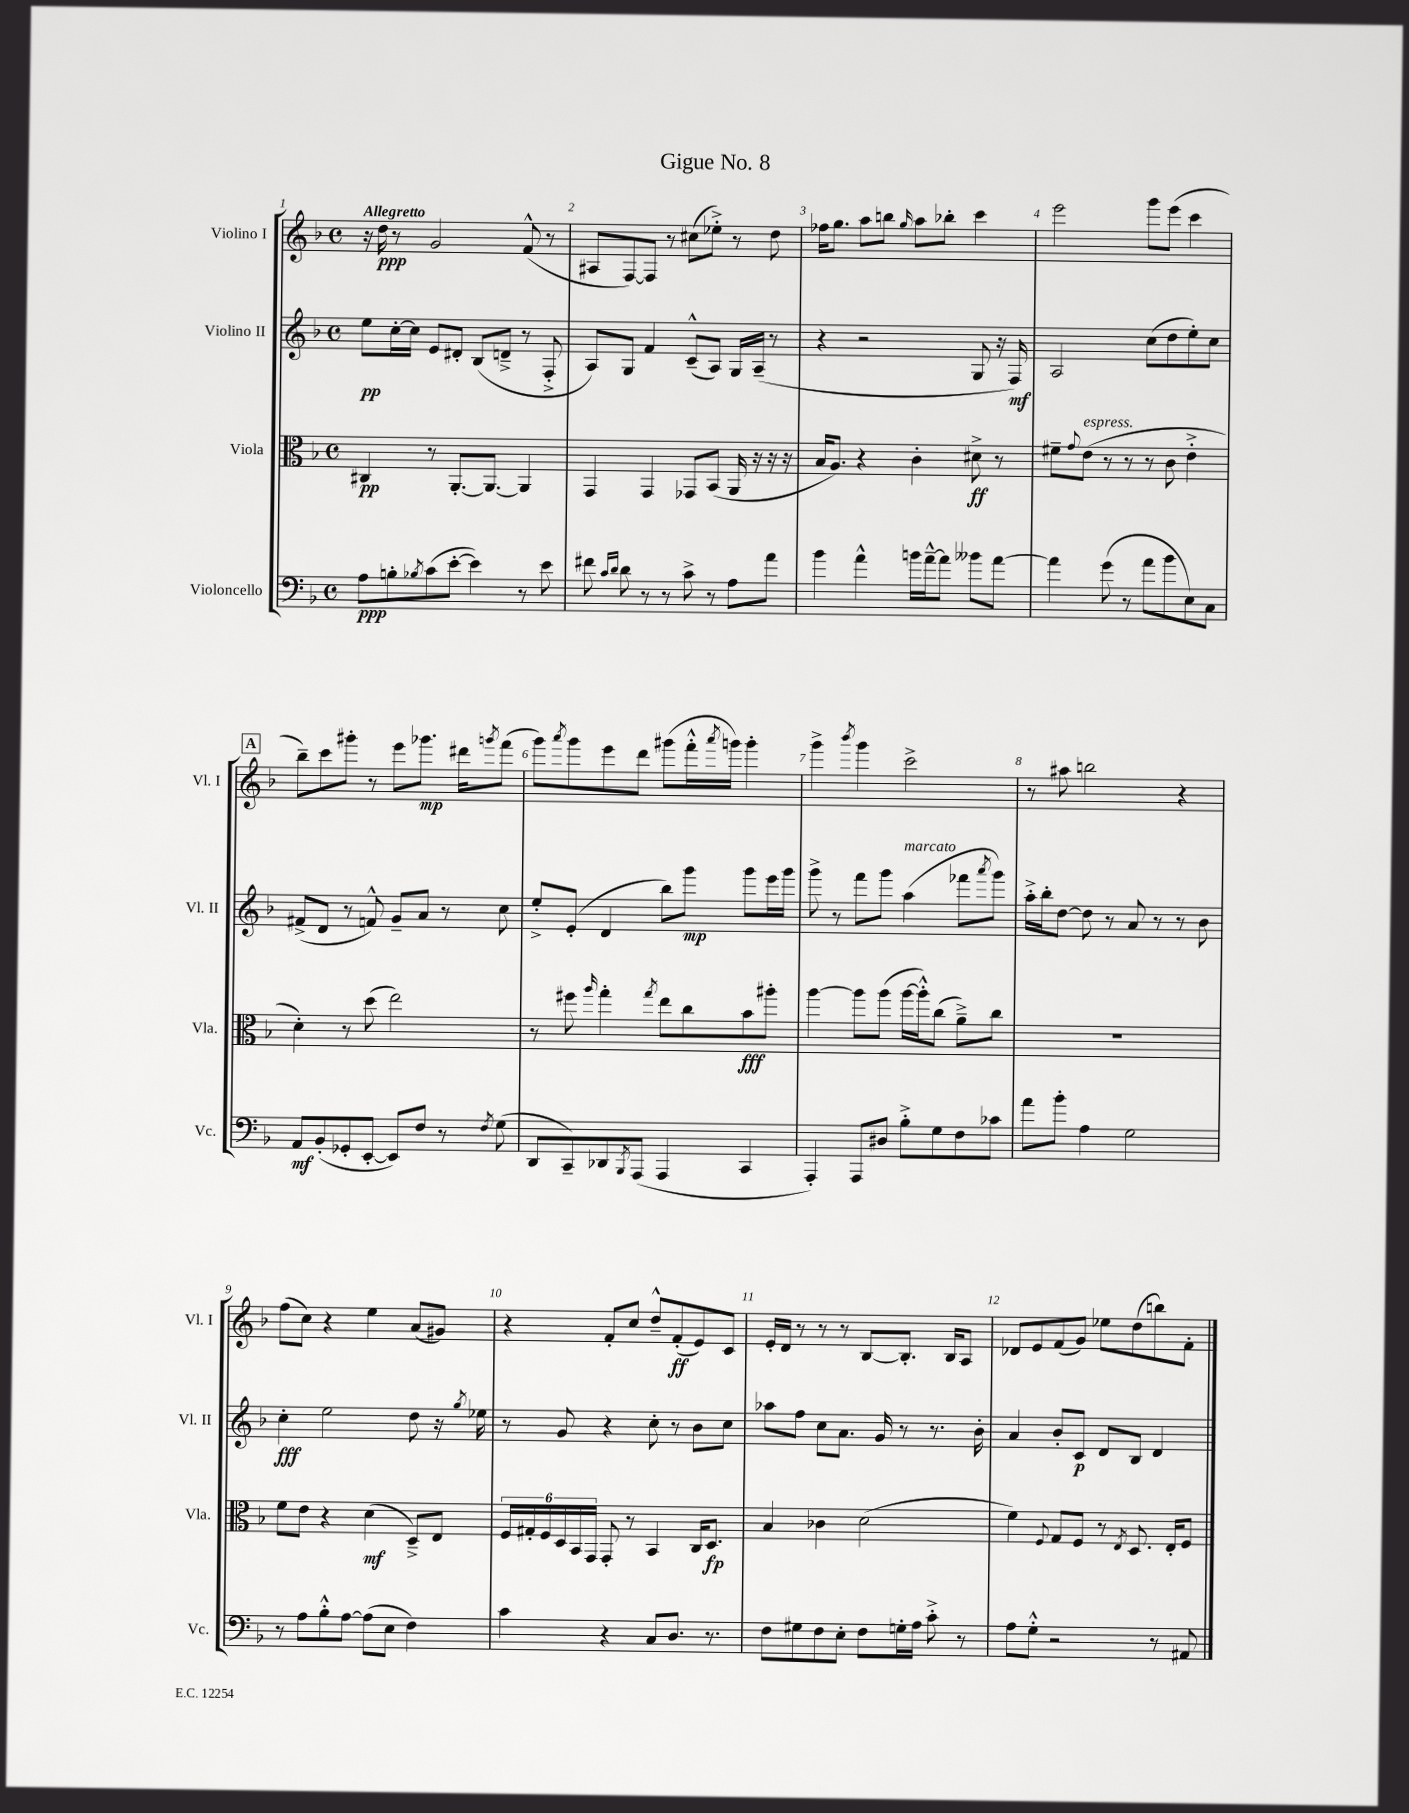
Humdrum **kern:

**kern	**kern	**kern	**kern
*staff4	*staff3	*staff2	*staff1
*clefF4	*clefC3	*clefG2	*clefG2
*k[b-]	*k[b-]	*k[b-]	*k[b-]
*M4/4	*M4/4	*M4/4	*M4/4
*met(c)	*met(c)	*met(c)	*met(c)
8A	4C#	8ee	16r
.	.	.	16dd
8B'	.	[16cc'	8r
.	.	16cc]	.
8qB-	.	.	.
(8c	8r	8e	2g
[8e'	[8.AA'	8d#'	.
4e])	.	(8B-	.
.	8.AA_	.	.
.	.	8d~^	.
8r	4AA]	8r	(8f^^
8e	.	8F'^	8r
=	=	=	=
8f#	4GG	8A)	8A#
16qqc	.	.	.
16qqd	.	.	.
8d	.	8G	[8F)
8r	4GG	4f	8F]
8r	.	.	8r
8c^	8GG-	(8c~^^	(8cc#
8r	(8BB-	8A)	8ee-'^)
8A	16AA	16G	8r
.	16r	(16A~	.
8a	16r	8r	8dd
.	16r	.	.
=	=	=	=
4b-	16B-	4r	16ff-
.	8.A)	.	8.gg
4a^^	4r	2r	8aa
.	.	.	8bb
.	.	.	16qqgg
16b	4c'	.	8aa
[16a~^^	.	.	.
8a]	.	.	8bb-'
8b--	8d#^	8G	4ccc
[8a	8r	16r	.
.	.	16F)	.
=	=	=	=
4a]	8f#~	2A	2eee
.	8qqg	.	.
.	(8e	.	.
(8g	8r	.	.
8r	8r	.	.
8a	8r	(8cc	8ggg
8b-	8c	8dd	(8eee
8E)	4e'^	8ee')	4ccc
8C	.	8cc	.
=	=	=	=
8AA	4d')	(8f#^	8bb-~)
(8BB-'	.	8d	8ccc
8GG-'	8r	8r	8ggg#'
[8EE'	(8dd	8f^^)	8r
8EE])	2ee)	8g~	8eee
8F	.	8a	8.ggg-
8r	.	8r	.
.	.	.	16ddd#
8qF	.	.	8qggg
(8G	.	8cc	(8fff
=	=	=	=
8DD	8r	8ee'^	8ggg)
.	.	.	8qaaa
8CC~)	8ff#	(8e'	8ggg
.	16qqaa	.	.
8DD-	4gg'	4d	8eee
8qBBB-	.	.	.
(8AAA	.	.	8ddd
.	8qgg	.	.
4AAA	8ee	8bb-)	(8ggg#
.	8cc	8ggg	16fff'^^
.	.	.	8qaaa
.	.	.	16ggg)
4CC	8b-	8ggg	4ggg'
.	8aa#'	16eee	.
.	.	16ggg	.
=	=	=	=
4AAA')	[4aa	8ggg^	4ggg^
.	.	8r	.
.	.	.	8qbbb-
8AAA	8aa]	8fff	4ggg
8D#	(8aa	8ggg	.
8B-'^	[16aa	(4aa	2ccc^
.	16aa'^^])	.	.
8G	(8cc	.	.
8F	8a~^)	8fff-	.
.	.	8qaaa	.
8c-	8cc	8ggg)	.
=	=	=	=
8a	1r	16aa'^	8r
.	.	16bb-'	.
8b-'	.	[8dd	8aa#
4A	.	8dd]	2bb
.	.	8r	.
2G	.	8a	.
.	.	8r	.
.	.	8r	4r
.	.	8b-	.
=	=	=	=
8r	8f	4cc'	(8ff
8A	8e	.	8cc)
8B-'^^	4r	2ee	4r
[8A	.	.	.
(8A]	(4d	.	4ee
8E	.	.	.
4F)	8D~^)	8dd	(8a
.	8E	16r	8g#)
.	.	8qgg	.
.	.	16ee-	.
=	=	=	=
4c	24F	8r	4r
.	24G#'	.	.
.	24F	.	.
.	24D	8g	.
.	24BB-	.	.
.	24GG	.	.
4r	8GG'	4r	8f'
.	8r	.	8cc
8C	4BB-	8cc'	8dd~^^
8.D	.	8r	(8f'
.	16C	8b-	8e)
8.r	8.D	.	.
.	.	8cc	8c
=	=	=	=
8F	4B-	8aa-	16e'
.	.	.	16d
8G#	.	8ff	8r
8F	4c-	8cc	8r
8E'	.	8.a	8r
8F	(2d	.	[8B-
.	.	16g	.
16G'	.	8r	8.B-']
16A	.	.	.
8c'^	.	8.r	.
.	.	.	16B-
8r	.	.	8A
.	.	16b-'	.
=	=	=	=
8A	4f)	4a	8d-
8G'^^	.	.	8e
.	8qqF	.	.
2r	8G	8b-'	(8f
.	8F	8c	8g)
.	8r	8d	8ee-
.	8qE	.	.
.	8.D	8B-	(8dd
8r	.	4d	8bb)
.	16E'	.	.
8AA#	8F	.	8f'
==	==	==	==
*-	*-	*-	*-
